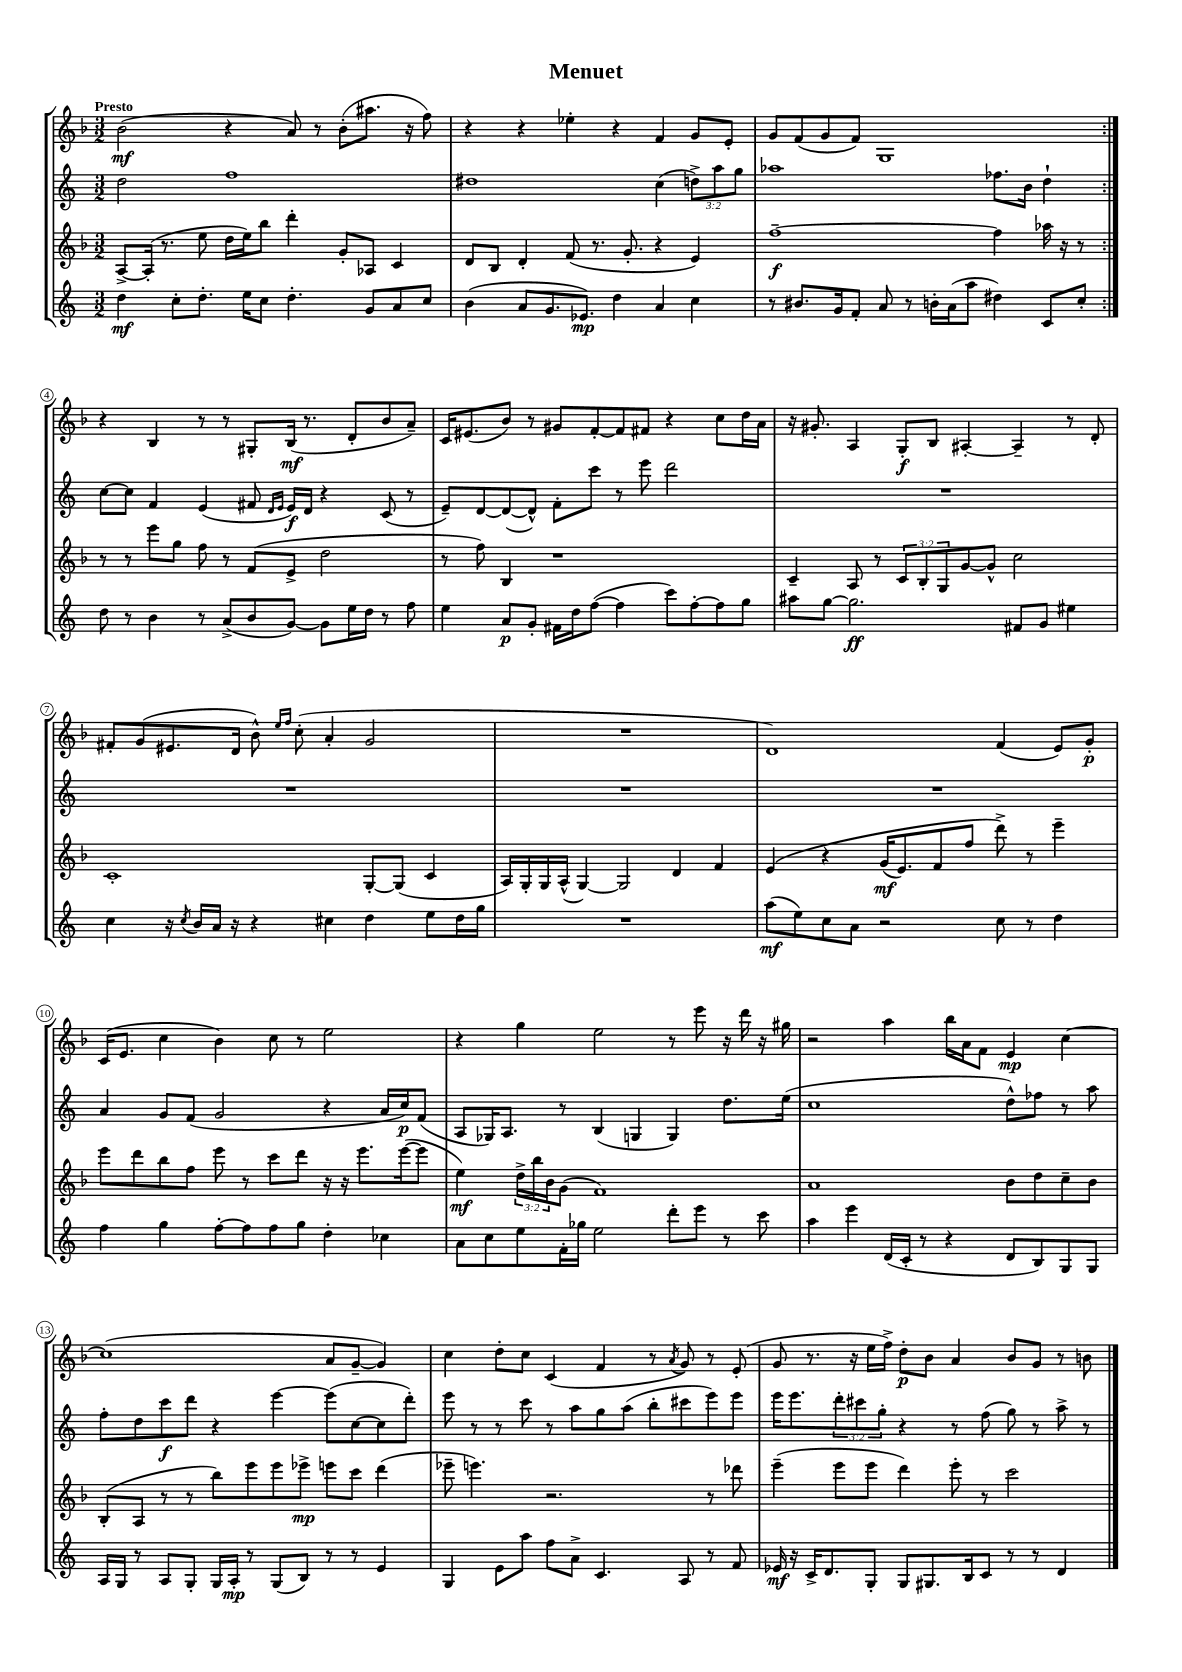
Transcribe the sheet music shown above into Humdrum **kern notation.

**kern	**dynam	**kern	**dynam	**kern	**dynam	**kern	**dynam
*part4	*part4	*part3	*part3	*part2	*part2	*part1	*part1
*staff4	*staff4	*staff3	*staff3	*staff2	*staff2	*staff1	*staff1
*clefG2	*	*clefG2	*	*clefG2	*	*clefG2	*
*k[]	*	*k[b-]	*	*k[]	*	*k[b-]	*
*M3/2	*	*M3/2	*	*M3/2	*	*M3/2	*
=1	=1	=1	=1	=1	=1	=1	=1
!	!	!	!	!	!	!LO:TX:a:B:t=Presto	!
4dd\	mf	[8A^/L	.	2dd\	.	(2b-\	mf
.	.	(16A'/Jk]	.	.	.	.	.
.	.	8.r	.	.	.	.	.
8cc'\L	.	.	.	.	.	.	.
8.dd'\J	.	8ee\	.	.	.	.	.
.	.	16dd\LL	.	1ff	.	4r	.
16ee\KL	.	16ee\J)	.	.	.	.	.
8cc\J	.	8bb-\J	.	.	.	.	.
4.dd'\	.	4ddd'\	.	.	.	8a/)	.
.	.	.	.	.	.	8r	.
.	.	8g'/L	.	.	.	(8b-'\L	.
8g/L	.	8A-X/J	.	.	.	8.aa#X\J	.
8a/	.	4c/	.	.	.	.	.
.	.	.	.	.	.	16r	.
8cc/J	.	.	.	.	.	8ff\)	.
=2	=2	=2	=2	=2	=2	=2	=2
(4b\	.	8d/L	.	1dd#X	.	4r	.
.	.	8B-/J	.	.	.	.	.
8a/L	.	4d'/	.	.	.	4r	.
8.g/	.	.	.	.	.	.	.
.	.	(8f/	.	.	.	4ee-X'\	.
8.e-X/J)	mp	.	.	.	.	.	.
.	.	8.r	.	.	.	.	.
4dd\	.	.	.	.	.	4r	.
.	.	8.g'/	.	.	.	.	.
4a/	.	4r	.	(4cc\	.	4f/	.
4cc\	.	4e/)	.	12ddn^\L)	.	8g/L	.
.	.	.	.	12aa\	.	.	.
.	.	.	.	.	.	8e'/J	.
.	.	.	.	12gg\J	.	.	.
=3	=3	=3	=3	=3	=3	=3	=3
8r	.	[1ff~	f	1aa-X	.	8g/L	.
8.b#X/L	.	.	.	.	.	(8f/	.
.	.	.	.	.	.	8g/	.
16g/k	.	.	.	.	.	.	.
8f'/J	.	.	.	.	.	8f/J)	.
8a/	.	.	.	.	.	1G	.
8r	.	.	.	.	.	.	.
16bn'\LL	.	.	.	.	.	.	.
(16a\J	.	.	.	.	.	.	.
8aa\J	.	.	.	.	.	.	.
4dd#X\)	.	4ff\]	.	8.ff-X\L	.	.	.
.	.	.	.	16b\Jk	.	.	.
8c/L	.	16aa-X\	.	4dd`\	.	.	.
.	.	16r	.	.	.	.	.
8cc'/J	.	8r	.	.	.	.	.
!!LO:LB:g=z
=4:|!	=4:|!	=4:|!	=4:|!	=4:|!	=4:|!	=4:|!	=4:|!
8dd\	.	8r	.	[8cc\L	.	4r	.
8r	.	8r	.	8cc\J]	.	.	.
4b\	.	8eee\L	.	4f/	.	4B-/	.
.	.	8gg\J	.	.	.	.	.
8r	.	8ff\	.	(4e/	.	8r	.
(8a^/L	.	8r	.	.	.	8r	.
8b/	.	(8f/L	.	8f#X/	.	8G#X'/L	.
.	.	.	.	16qqd/LL	.	.	.
.	.	.	.	16qqe/JJ	.	.	.
[8g/J)	.	8e^/J	.	16e/LL)	f	(16B-/Jk	mf
.	.	.	.	16d/JJ	.	8.r	.
8g\L]	.	2dd\	.	4r	.	.	.
16ee\L	.	.	.	.	.	8d'/L	.
16dd\JJ	.	.	.	.	.	.	.
8r	.	.	.	(8c/	.	8b-/	.
8ff\	.	.	.	8r	.	8a~/J)	.
=5	=5	=5	=5	=5	=5	=5	=5
4ee\	.	8r	.	8e~/L)	.	16c/KL	.
.	.	.	.	.	.	(8.e#X/	.
.	.	8ff\)	.	[8d/	.	.	.
8a/L	p	4B-/	.	(8d/_	.	8b-/J)	.
8g'/J	.	.	.	8d^^/J])	.	8r	.
16f#X\LL	.	1r	.	8f'\L	.	8g#X/L	.
16dd\J	.	.	.	.	.	.	.
([8ff\J	.	.	.	8ccc\J	.	[8f'/	.
4ff\]	.	.	.	8r	.	8f/]	.
.	.	.	.	8eee\	.	8f#X/J	.
8ccc\L)	.	.	.	2ddd\	.	4r	.
[8ff'\	.	.	.	.	.	.	.
8ff\]	.	.	.	.	.	8cc\L	.
8gg\J	.	.	.	.	.	16dd\L	.
.	.	.	.	.	.	16a\JJ	.
=6	=6	=6	=6	=6	=6	=6	=6
8aa#X\L	.	4c~/	.	1.r	.	16r	.
.	.	.	.	.	.	8.g#X'/	.
[8gg\J	.	.	.	.	.	.	.
2.gg\]	ff	8A/	.	.	.	4A/	.
.	.	8r	.	.	.	.	.
.	.	12c/L	.	.	.	8G'/L	f
.	.	12B-'/	.	.	.	.	.
.	.	.	.	.	.	8B-/J	.
.	.	12G/	.	.	.	.	.
.	.	[8g/	.	.	.	[4A#X'/	.
.	.	8g^^/J]	.	.	.	.	.
8f#X/L	.	2cc\	.	.	.	4A#~/]	.
8g/J	.	.	.	.	.	.	.
4ee#X\	.	.	.	.	.	8r	.
.	.	.	.	.	.	8d'/	.
!!LO:LB:g=z
=7	=7	=7	=7	=7	=7	=7	=7
4cc\	.	1c'	.	1.r	.	8f#X'/L	.
.	.	.	.	.	.	(8g/	.
16r	.	.	.	.	.	8.e#X/	.
8qcc/	.	.	.	.	.	.	.
16b/LL	.	.	.	.	.	.	.
16a/JJ	.	.	.	.	.	.	.
16r	.	.	.	.	.	16d/Jk	.
4r	.	.	.	.	.	8b-^^\)	.
.	.	.	.	.	.	16qqee/LL	.
.	.	.	.	.	.	16qqff/JJ	.
.	.	.	.	.	.	(8cc'\	.
4cc#X\	.	.	.	.	.	4a'/	.
4dd\	.	[8G'/L	.	.	.	2g/	.
.	.	(8G/J]	.	.	.	.	.
8ee\L	.	4c/	.	.	.	.	.
16dd\L	.	.	.	.	.	.	.
16gg\JJ	.	.	.	.	.	.	.
=8	=8	=8	=8	=8	=8	=8	=8
1.r	.	16A/LL)	.	1.r	.	1.r	.
.	.	16G'/	.	.	.	.	.
.	.	16G/	.	.	.	.	.
.	.	(16A^^/JJ	.	.	.	.	.
.	.	[4G/)	.	.	.	.	.
.	.	2G/]	.	.	.	.	.
.	.	4d/	.	.	.	.	.
.	.	4f/	.	.	.	.	.
=9	=9	=9	=9	=9	=9	=9	=9
(8aa\L	mf	(4e/	.	1.r	.	1d)	.
8ee\)	.	.	.	.	.	.	.
8cc\	.	4r	.	.	.	.	.
8a\J	.	.	.	.	.	.	.
2r	.	(16g/KL	mf	.	.	.	.
.	.	8.e/)	.	.	.	.	.
.	.	8f/	.	.	.	.	.
.	.	8ff/J	.	.	.	.	.
8cc\	.	8ddd^\)	.	.	.	(4f/	.
8r	.	8r	.	.	.	.	.
4dd\	.	4eee~\	.	.	.	8e/L)	.
.	.	.	.	.	.	8g'/J	p
!!LO:LB:g=z
=10	=10	=10	=10	=10	=10	=10	=10
4ff\	.	8eee\L	.	4a/	.	(16c/KL	.
.	.	.	.	.	.	8.e/J	.
.	.	8ddd\	.	.	.	.	.
4gg\	.	8bb-\	.	8g/L	.	4cc\	.
.	.	8ff\J	.	(8f/J	.	.	.
[8ff'\L	.	8eee\	.	2g/	.	4b-\)	.
8ff\]	.	8r	.	.	.	.	.
8ff\	.	8ccc\L	.	.	.	8cc\	.
8gg\J	.	8ddd\J	.	.	.	8r	.
4dd'\	.	16r	.	4r	.	2ee\	.
.	.	16r	.	.	.	.	.
.	.	8.eee\L	.	.	.	.	.
4cc-X\	.	.	.	16a/LL	.	.	.
.	.	([16eee\k	.	16cc/J)	p	.	.
.	.	8eee\J]	.	(8f/J	.	.	.
=11	=11	=11	=11	=11	=11	=11	=11
8a\L	.	4ee\)	mf	8A/L	.	4r	.
8cc\	.	.	.	16G-X/K)	.	.	.
.	.	.	.	8.A/J	.	.	.
8ee\	.	24dd^\LL	.	.	.	4gg\	.
.	.	24bb-\	.	.	.	.	.
.	.	24b-\J	.	.	.	.	.
16f'\L	.	(8g\J	.	8r	.	.	.
16gg-X\JJ	.	.	.	.	.	.	.
2ee\	.	1f)	.	(4B/	.	2ee\	.
.	.	.	.	4Gn/	.	.	.
8ddd'\L	.	.	.	4G/)	.	8r	.
8eee\J	.	.	.	.	.	8eee\	.
8r	.	.	.	8.dd\L	.	16r	.
.	.	.	.	.	.	16ddd\	.
8ccc\	.	.	.	.	.	16r	.
.	.	.	.	(16ee\Jk	.	16gg#X\	.
=12	=12	=12	=12	=12	=12	=12	=12
4aa\	.	1a	.	1cc	.	2r	.
4eee\	.	.	.	.	.	.	.
(16d/LL	.	.	.	.	.	4aa\	.
16c'/JJ	.	.	.	.	.	.	.
8r	.	.	.	.	.	.	.
4r	.	.	.	.	.	16bb-\LL	.
.	.	.	.	.	.	16a\J	.
.	.	.	.	.	.	8f\J	.
8d/L	.	8b-\L	.	8dd^^\L)	.	4e/	mp
8B/)	.	8dd\	.	8ff-X\J	.	.	.
8G/	.	8cc~\	.	8r	.	[4cc\	.
8G/J	.	8b-\J	.	8aa\	.	.	.
!!LO:LB:g=z
=13	=13	=13	=13	=13	=13	=13	=13
16A/LL	.	(8B-'/L	.	8ff'\L	.	(1cc]	.
16G/JJ	.	.	.	.	.	.	.
8r	.	8A/J	.	8dd\	.	.	.
8A/L	.	8r	.	8ccc\	f	.	.
8G'/J	.	8r	.	8ddd\J	.	.	.
16G/LL	.	8bb-\L)	.	4r	.	.	.
16A'/JJ	mp	.	.	.	.	.	.
8r	.	8eee\	.	.	.	.	.
(8G/L	.	8eee\	.	[4eee\	.	.	.
8B/J)	.	8eee-X^\J	mp	.	.	.	.
8r	.	8eeen\L	.	(8eee\L]	.	8a/L	.
8r	.	8ccc\J	.	[8cc\	.	[8g~/J	.
4e/	.	(4ddd\	.	8cc\]	.	4g/])	.
.	.	.	.	8ddd'\J)	.	.	.
=14	=14	=14	=14	=14	=14	=14	=14
4G/	.	8eee-X~\	.	8eee\	.	4cc\	.
.	.	4.eeen\)	.	8r	.	.	.
8e\L	.	.	.	8r	.	8dd'\L	.
8aa\J	.	.	.	8ccc\	.	8cc\J	.
8ff\L	.	2.r	.	8r	.	(4c/	.
8a^\J	.	.	.	8aa\L	.	.	.
4.c/	.	.	.	8gg\	.	4f/	.
.	.	.	.	(8aa\J	.	.	.
.	.	.	.	8bb'\L	.	8r	.
.	.	.	.	.	.	8qa/	.
8A/	.	.	.	8ccc#X\	.	8g/)	.
8r	.	8r	.	8eee\)	.	8r	.
8f/	.	8ddd-X\	.	8eee\J	.	(8e'/	.
=15	=15	=15	=15	=15	=15	=15	=15
16e-X/	mf	(4eee~\	.	16eee\KL	.	8g/	.
16r	.	.	.	8.eee\	.	.	.
16c^/KL	.	.	.	.	.	8.r	.
8.d/	.	.	.	.	.	.	.
.	.	8eee\L	.	12ddd'\	.	.	.
.	.	.	.	.	.	16r	.
.	.	.	.	12ccc#X\	.	.	.
8G'/J	.	8eee\J	.	.	.	16ee\LL	.
.	.	.	.	12gg'\J	.	.	.
.	.	.	.	.	.	16ff^\JJ)	.
8G/L	.	4ddd\)	.	4r	.	8dd'\L	p
8.G#X/	.	.	.	.	.	8b-\J	.
.	.	8eee'\	.	8r	.	4a/	.
16B/k	.	.	.	.	.	.	.
8c/J	.	8r	.	(8ff\	.	.	.
8r	.	2ccc\	.	8gg\)	.	8b-/L	.
8r	.	.	.	8r	.	8g/J	.
4d/	.	.	.	8aa^\	.	8r	.
.	.	.	.	8r	.	8bn\	.
==	==	==	==	==	==	==	==
*-	*-	*-	*-	*-	*-	*-	*-
